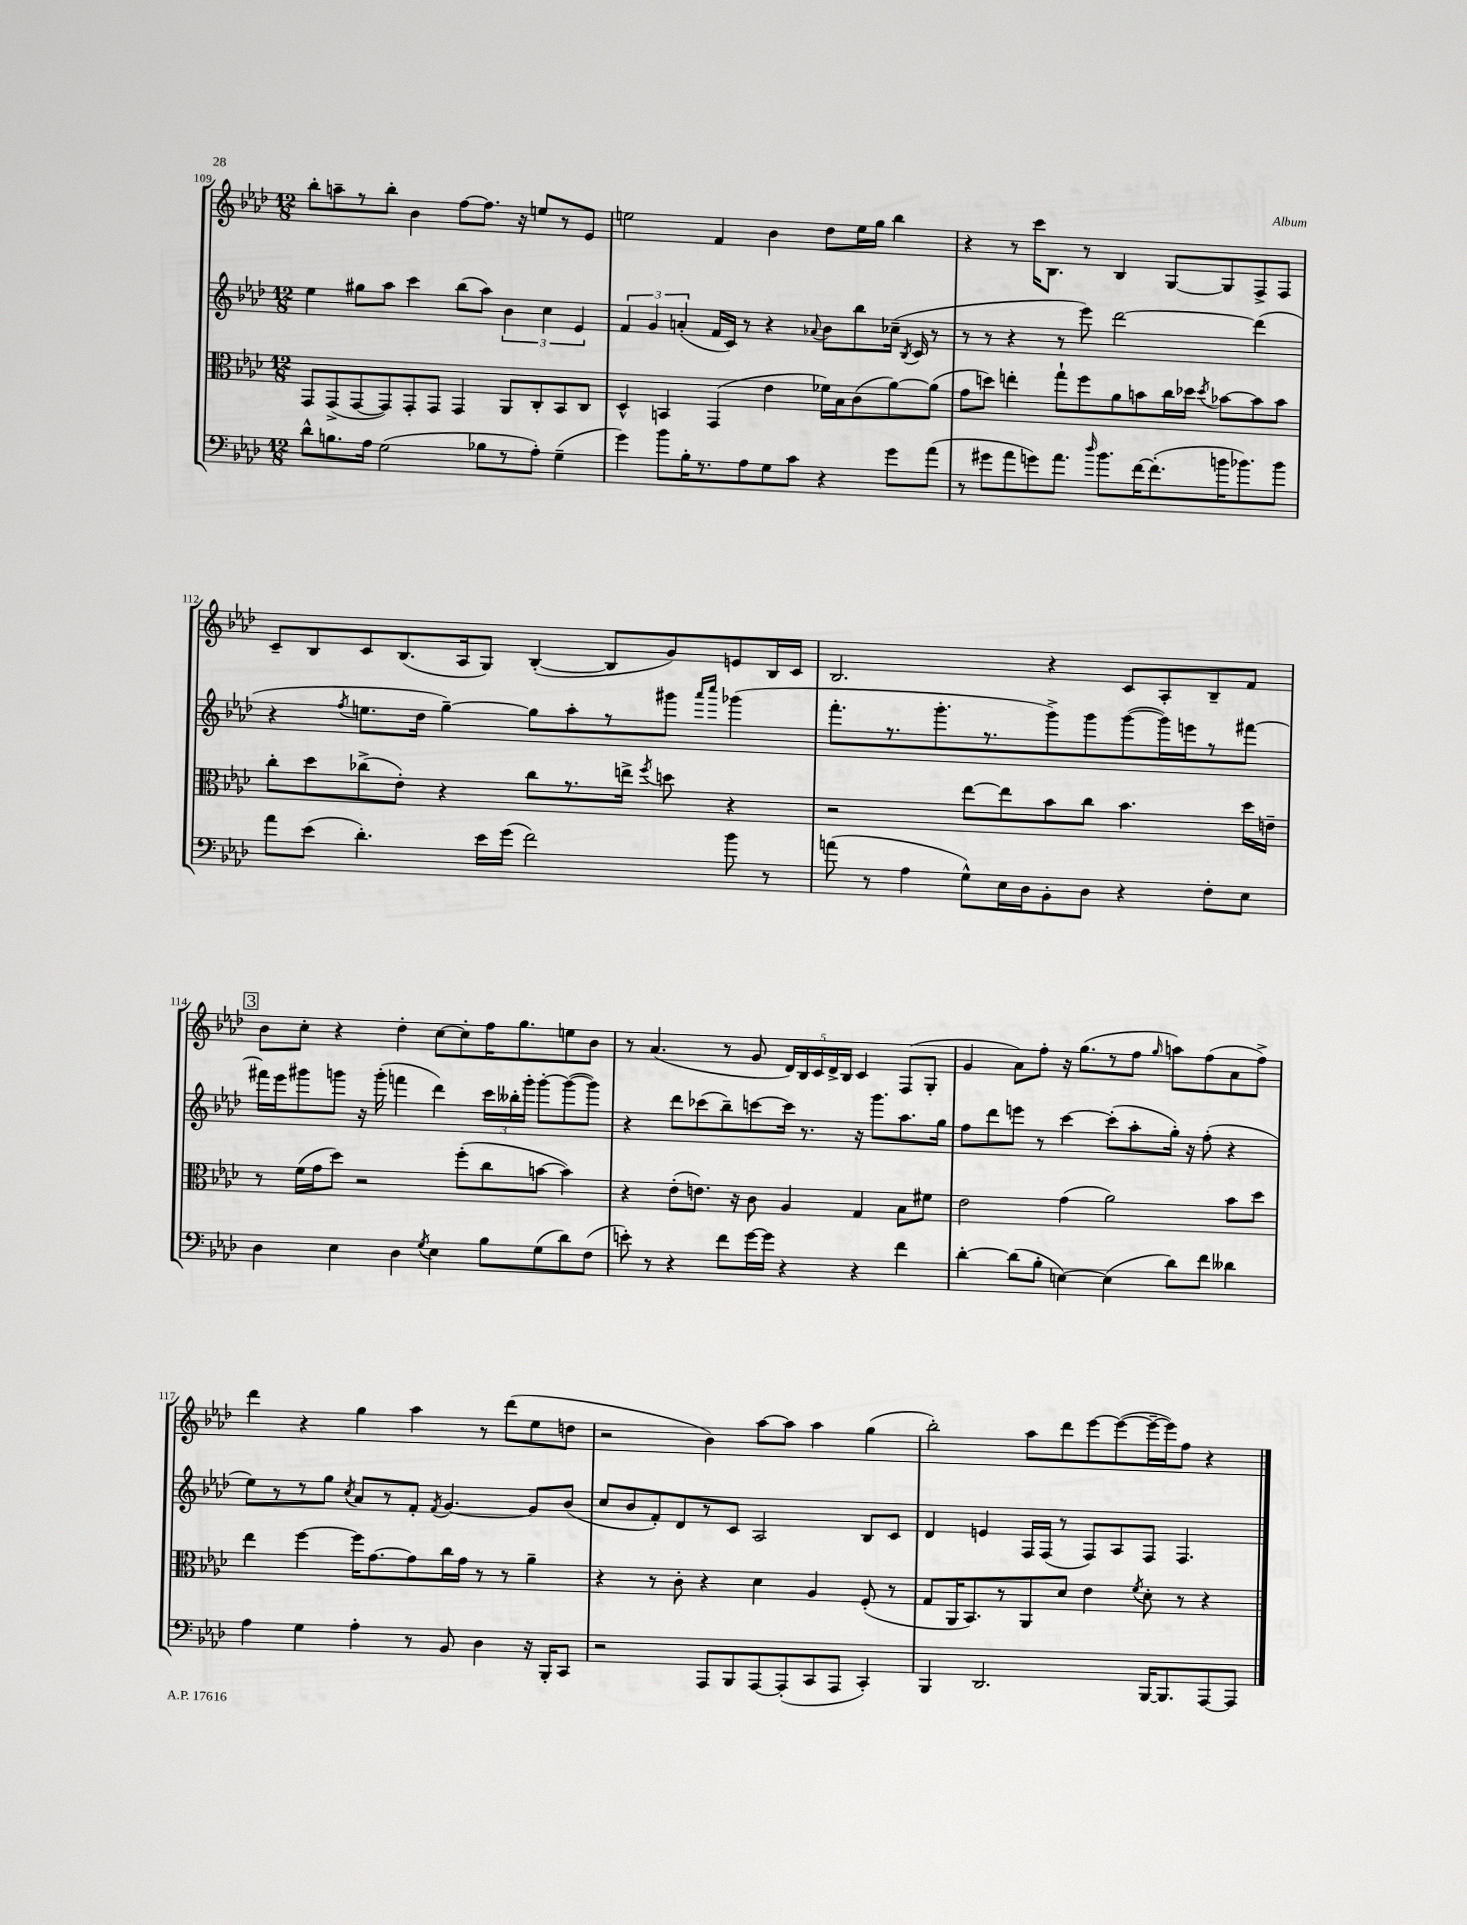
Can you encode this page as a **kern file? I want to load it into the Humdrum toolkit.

**kern	**kern	**kern	**kern
*staff4	*staff3	*staff2	*staff1
*clefF4	*clefC3	*clefG2	*clefG2
*k[b-e-a-d-]	*k[b-e-a-d-]	*k[b-e-a-d-]	*k[b-e-a-d-]
*M12/8	*M12/8	*M12/8	*M12/8
8d-^^	8GG	4ee-	8bb-'
8.B	(8GG^	.	8aa~
.	[8GG	8gg#	8r
16A-	.	.	.
(2G	8GG])	8aa-	8bb-'
.	8GG'	4ccc	4b-
.	8GG	.	.
.	4GG	(8bb-	[8ff
8B-	.	8aa-)	8.ff]
8r	8AA-	6b-	.
.	.	.	16r
8A-')	8C'	.	8ee
.	.	6cc	.
(4G~	8BB-	.	8r
.	.	6e-	.
.	8C	.	8e-
=	=	=	=
4g)	4D-^^	6f	2ee
.	.	6g	.
8b-	4BB	.	.
.	.	(6a'	.
16B-'	.	.	.
8.r	.	.	.
.	(4GG	16f	4f
.	.	16c)	.
8A-	.	8r	.
8G	4e-	4r	4b-
8c	.	.	.
.	.	8qqa-	.
4r	16f-)	8b-	8dd-
.	16B-	.	.
.	(8c	8bb-	16ee
.	.	.	16gg
8g	[8a-)	(16cc-~	4bb-
.	.	8qB-	.
.	.	16c	.
(8a-	(8a-]	8r	.
=	=	=	=
8r	8g	8r	4r
8g#	8dd)	8r	.
8a-	4ee'	4r	8r
8g)	.	.	16ccc
.	.	.	8.B-
8.a-	8gg`	8r	.
.	8ff	8eee-)	8r
16qqdd-	.	.	.
8.b-	.	.	.
.	8a-	[2ddd-	4B-
[16f	8b	.	.
(8.f']	.	.	.
.	16cc	.	[8G
.	16dd-	.	.
.	8qdd-	.	.
16b	[8b-	.	8G]
8.b-)	.	.	.
.	8b-]	(4ddd-]	8F^
8b-	8b-	.	8F
=	=	=	=
8a-	8cc'	4r	8c~
(8e-	8dd-	.	8B-
.	.	8qff	.
4.d-')	(8cc-^	8.ee	8c
.	8e-')	.	(8.B-
.	.	16dd-	.
.	4r	[4gg~)	.
.	.	.	16A-
16e-	.	.	8G)
(16g	.	.	.
2f)	8cc-	8gg]	([4B-'
.	8.r	8aa-'	.
.	.	8r	8B-]
.	16ee^	.	.
.	8qff	.	.
.	8dd	8ggg#	8g)
.	.	16qqaaa-	.
.	.	16qqcccc	.
8b-	4r	(4ggg-	8e
8r	.	.	16B-
.	.	.	16c
=	=	=	=
(8a	2r	8.fff'	2.B-
8r	.	.	.
.	.	8.r	.
4A-	.	.	.
.	.	8.ggg'	.
8G^^)	[8ee-	.	.
.	.	8.r	.
16E-	8ee-]	.	.
16D-	.	.	.
8BB-'	8b-	8ggg^)	4r
8D-	8cc	8ggg	.
4r	4.b-	([8ggg	8c
.	.	16ggg])	8A-'
.	.	16eee	.
8F'	.	8r	8B-~
8E-	16dd-	[8fff#	8f
.	16e~	.	.
=	=	=	=
4D-	8r	16fff#]	8b-
.	.	16eee-	.
.	(16f	8ggg#	8cc'
.	16g	.	.
4E-	8dd-)	8ggg	4r
.	2r	16r	.
.	.	(16ggg'	.
4D-	.	4fff	4dd-'
8qG	.	.	.
4E-	.	4ddd-)	[8cc
.	(8ff'	.	8cc']
8B-	8cc	24ccc	16ff
.	.	24bb--'	.
.	.	.	8.gg
.	.	24ggg'	.
(8G	[8b	[8ggg'	.
8d-)	4b])	(8ggg_	8ee
(8F	.	8ggg])	8b-
=	=	=	=
8e')	4r	4r	8r
8r	.	.	(4.a-
4r	(8e-'	8ddd-	.
.	8.e)	(8ccc-	.
8f	.	8bb-~)	8r
.	16r	.	.
[16g	8c	[8ccc	8g
16g]	.	.	.
4r	4A-	16ccc]	20d-)
.	.	.	20B-
.	.	8.r	.
.	.	.	20c
.	.	.	20d-^
.	.	.	20B-
4r	4G	16r	4c
.	.	8.ggg	.
4f	8B-	8.aa-	(8F
.	8f#	.	8G'
.	.	16gg	.
=	=	=	=
[4d-'	2e-	8ff	4g
.	.	8ddd-	.
(8d-]	.	8eee	8a-)
8B-'	.	8r	8ff'
[4E)	(4g	[4ccc	16r
.	.	.	(8.gg
(4E]	2a-)	(8ccc']	8r
.	.	8aa-'	8ff
.	.	.	16qqgg
8d-)	.	16gg')	8aa)
.	.	16r	.
8f	.	(8ff'	(8ff
4d--	8b-	4r	8a-
.	8dd-	.	8ff^)
=	=	=	=
4A-	4ee-	8ee-)	4ddd-
.	.	8r	.
4G	[4ff	8r	4r
.	.	8gg	.
.	.	8qcc	.
4A-'	16ff]	8a-	4gg
.	[8.g	.	.
.	.	8r	.
8r	8g]	8f'	4aa-
.	.	8qf	.
8BB-	16cc	[4.g	.
.	16g	.	.
4D-	8r	.	8r
.	8r	.	(8ddd-
16r	4a-~	8g]	8ee-
16BBB-'	.	.	.
8CC	.	(8b-	8dd
=	=	=	=
2r	4r	8cc	2r
.	.	8b-	.
.	8r	8f')	.
.	8c'	8d-	.
8AAA-	4r	8r	4b-)
8BBB-	.	8c	.
[8AAA-	4d-	2A-	[8aa-
(8AAA-']	.	.	8aa-]
8CC	4A-	.	4aa-
8AAA-	.	.	.
4CC')	(8F'	8B-	(4gg
.	8r	8c	.
=	=	=	=
4BBB-	8G	4d-	2bb-')
.	16AA-	.	.
.	8.BB-)	.	.
2.DD-	.	4e	.
.	8r	.	.
.	8AA-	16F	8aa-
.	.	(16F	.
.	8d-	8r	8ddd-
.	4e-	8F)	[8eee-
.	.	8A-	(8eee-_
.	8qf	.	.
[16BBB-	8d-'	8F	16eee-~_
8.BBB-]	.	.	16eee-])
.	8r	4.F	8ff
[8AAA-	4r	.	4r
8AAA-]	.	.	.
==	==	==	==
*-	*-	*-	*-
